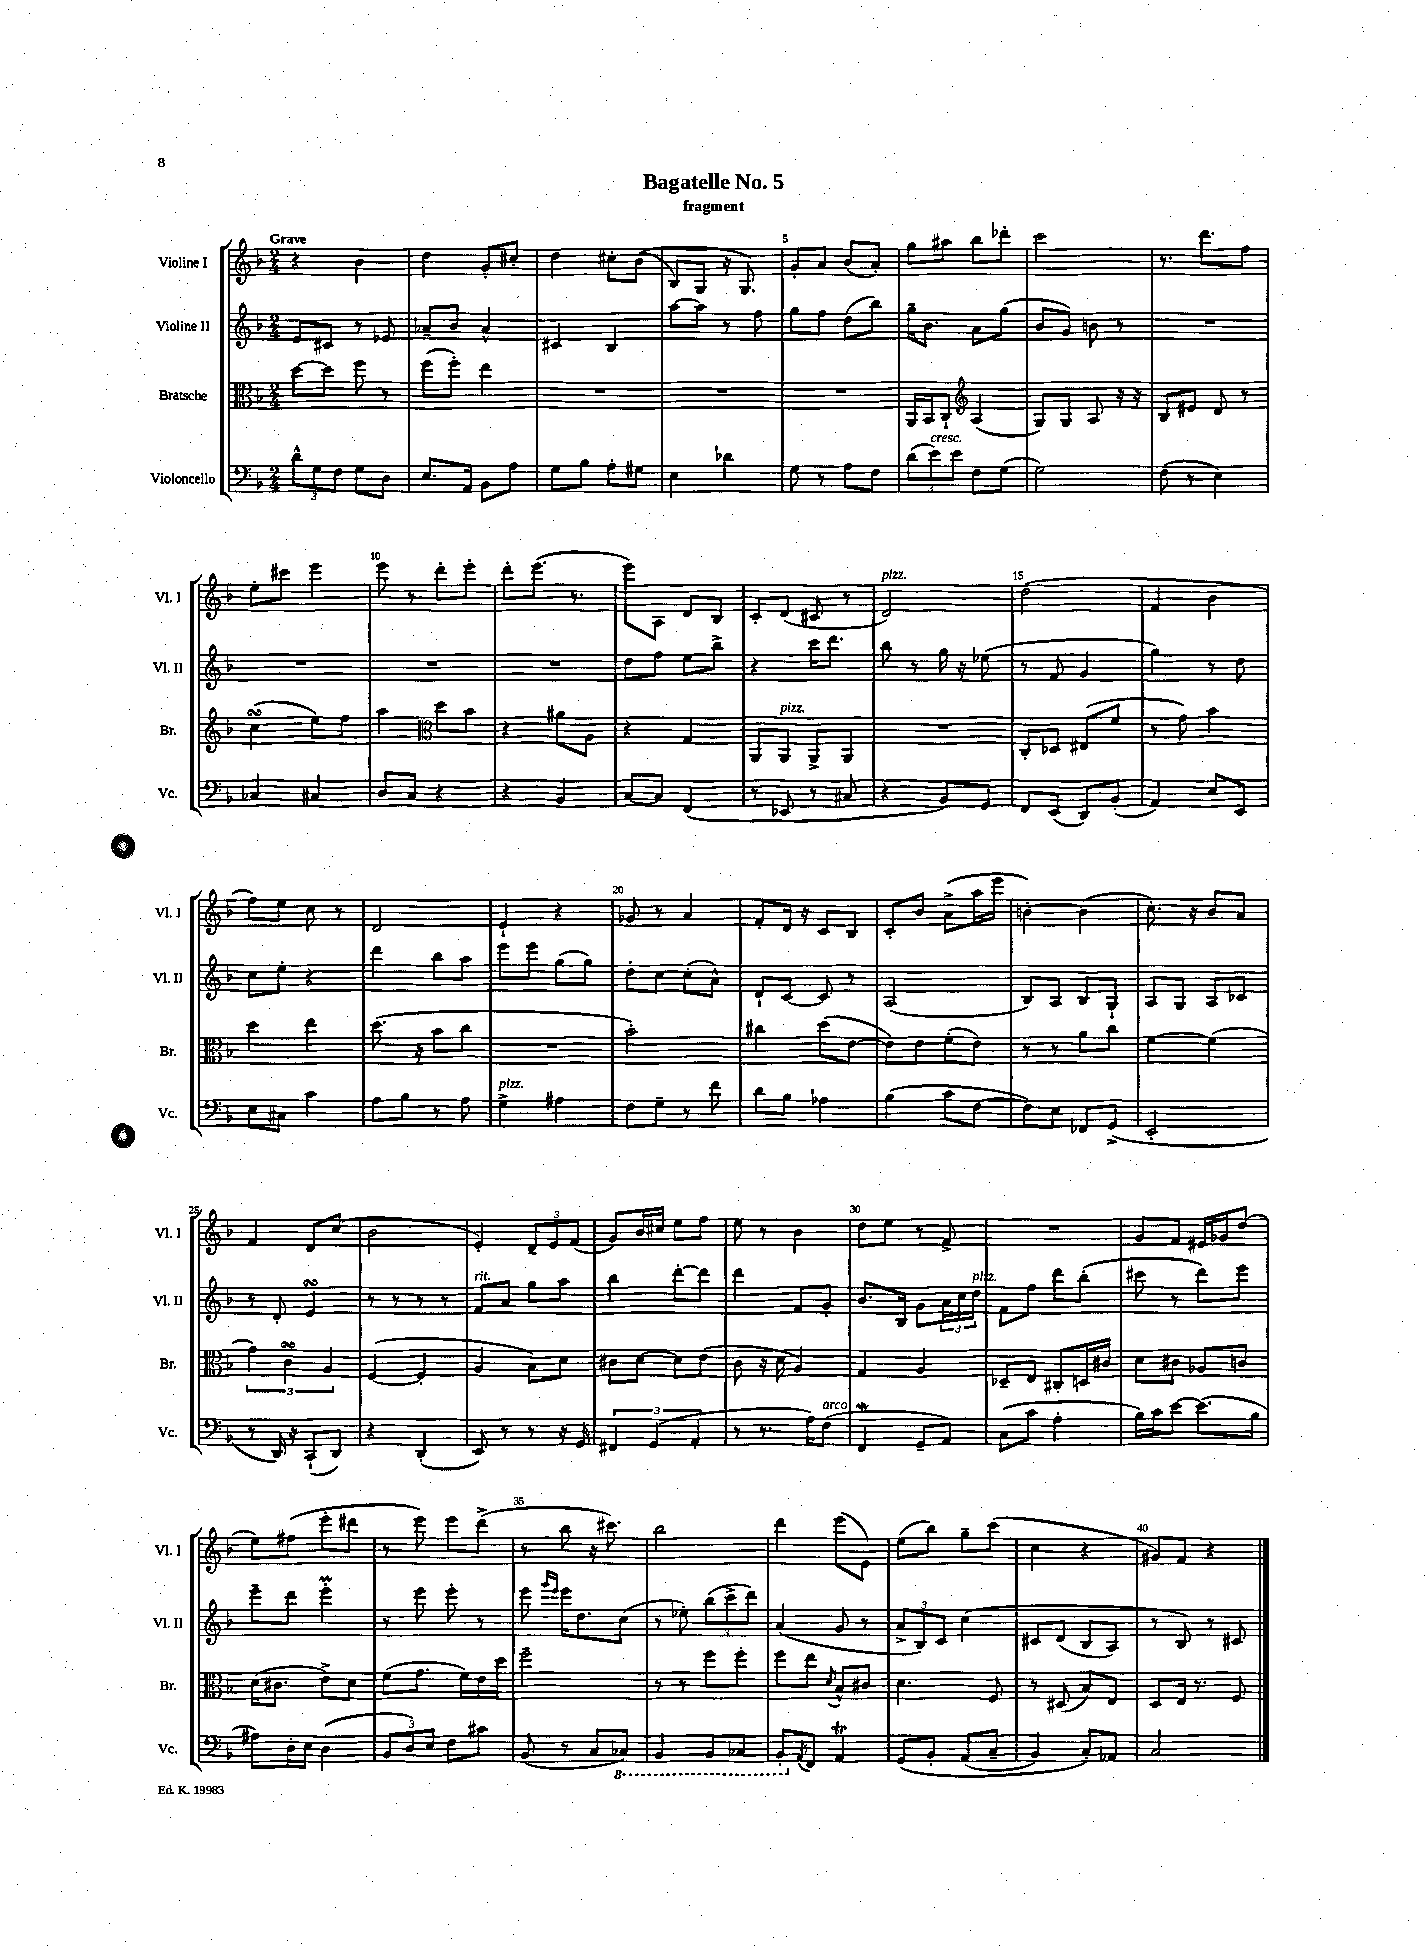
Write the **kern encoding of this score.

**kern	**kern	**kern	**kern
*staff4	*staff3	*staff2	*staff1
*clefF4	*clefC3	*clefG2	*clefG2
*k[b-]	*k[b-]	*k[b-]	*k[b-]
*M2/4	*M2/4	*M2/4	*M2/4
12d^^	[8dd	8e	4r
12G	.	.	.
.	8dd]	8c#	.
12F	.	.	.
8G	8ff	8r	4b-
8D	8r	8e-	.
=	=	=	=
8.E	(8ff	8a-~	4dd
.	8ff')	8b-	.
16AA	.	.	.
8BB-	4ee	4a-^^	8g'
8A	.	.	8cc#'
=	=	=	=
8G	2r	4c#	4dd
8B-	.	.	.
8A'	.	4B-	8cc#'
8G#	.	.	&((8b-
=	=	=	=
4E	2r	[8aa	8B-)
.	.	8aa]	8G
4d-	.	8r	16r
.	.	.	8.G&)
.	.	8ff	.
=	=	=	=
8G	2r	8gg	8g'
8r	.	8ff	8a
8A	.	(8dd	(8b-
8F	.	8bb-)	8a')
=	=	=	=
(12d	16AA	16gg~	8gg
.	16BB-	8.b-	.
12e)	.	.	.
.	8C`	.	8aa#
12e	.	.	.
*	*clefG2	*	*
8F	(4A	8a	8bb-
(8G	.	(8gg	8ddd-'
=	=	=	=
2G)	8G)	8b-	2ccc
.	8G	8g)	.
.	8A	8b	.
.	16r	8r	.
.	16r	.	.
=	=	=	=
(8F	8B-	2r	8.r
8r	8e#	.	.
.	.	.	8.ddd
4E)	8d	.	.
.	8r	.	8ff
=	=	=	=
4C-	(4cc	2r	8ee'
.	.	.	8ccc#
4C#	8ee)	.	4eee
.	8ff	.	.
=	=	=	=
8D	4aa	2r	8eee
8C	.	.	8r
*	*clefC3	*	*
4r	8dd	.	8ddd'
.	8b-	.	8eee'
=	=	=	=
4r	4r	2r	8ddd'
.	.	.	(8.eee
4BB-	8a#	.	.
.	.	.	8.r
.	8A	.	.
=	=	=	=
[8C	4r	8dd	8eee)
8C]	.	8ff	8A
(4FF	4G	8ee	8d
.	.	8bb-^	8B-
=	=	=	=
8r	8AA	4r	8c'
8EE-	8AA	.	(8d
8r	8AA^	16ccc	8c#
.	.	8.ddd	.
8C#	8AA	.	8r
=	=	=	=
4r	2r	8bb-	2d)
.	.	8r	.
8BB-)	.	16gg	.
.	.	16r	.
8GG	.	(8ee-	.
=	=	=	=
8FF	8C'	8r	(2dd
(8EE	8D-	8f	.
8DD)	(8E#	4g	.
(8BB-'	8f	.	.
=	=	=	=
4AA)	8r	4gg)	4f
.	8g)	.	.
8E	4b-	8r	4b-
8EE	.	8dd	.
=	=	=	=
8E	4dd	8cc	8ff)
8C#	.	8ee'	8ee
4c	4ee	4r	8cc
.	.	.	8r
=	=	=	=
8A	(8.dd	4ddd	2d
8B-	.	.	.
.	16r	.	.
8r	8b-	8bb-	.
8A	8cc	8aa	.
=	=	=	=
4G^	2r	8eee	4e`
.	.	8eee	.
4A#	.	(8gg	4r
.	.	8gg)	.
=	=	=	=
8F	2b-')	8dd'	8g-
8G~	.	8cc	8r
8r	.	(8cc'	4a
8f	.	8a^^)	.
=	=	=	=
8d	4cc#	8d`	8f'
8B-	.	[8c	16d
.	.	.	16r
4A-	(8dd	8c]	8c
.	[8e	8r	8B-
=	=	=	=
(4B-	8e])	(2A	8c'
.	8e	.	8b-
8c	(8f'	.	(8a^
[8F	8e)	.	16aa
.	.	.	16eee
=	=	=	=
8F])	8r	8B-)	[4b')
8E	8r	8A	.
8FF-	8a	8B-	(4b]
(8GG^	8cc	8G`	.
=	=	=	=
2EE'	[4f	8A	8.cc')
.	.	8G	.
.	.	.	16r
.	(4f]	8A	8b-
.	.	8c-	8a
=	=	=	=
8r	6g)	8r	4f
16DD)	.	8d'	.
.	6c	.	.
16r	.	.	.
(8CC`	.	4e	8d
.	6A	.	.
8DD)	.	.	(8cc
=	=	=	=
4r	([4F	8r	2b-
.	.	8r	.
(4DD'	4F']	8r	.
.	.	8r	.
=	=	=	=
8EE)	4A	8f	4e')
8r	.	8a	.
8r	8B-)	8gg	12d~
.	.	.	12e
16r	8d	8aa	.
.	.	.	(12f
16GG	.	.	.
=	=	=	=
6FF#	8c#	4bb-	8g)
.	[8d	.	16b-
(6GG	.	.	.
.	.	.	16cc#
.	8d]	[8ddd'	8ee
6AA'	.	.	.
.	(8e	8ddd]	8ff
=	=	=	=
8r	8c	4ddd	8ee
8.r	16r	.	8r
.	16d	.	.
.	4A)	8f	4b-
16A)	.	.	.
(8F	.	8g'	.
=	=	=	=
4FF	4G	8.b-	8dd
.	.	.	8ee
.	.	16B-	.
8GG~	4A	8g	8r
8AA)	.	24a	8f^
.	.	24cc	.
.	.	24dd	.
=	=	=	=
(8C	8D-~	8f	2r
8c	8E	8ff	.
4A'	8C#'	8ddd	.
.	16D	(8bb-'	.
.	16c#	.	.
=	=	=	=
16B-)	8d	8ccc#	8g
16c	.	.	.
[8e	8c#	8r	8f
(8.e]	8A-	8ddd)	16e#
.	.	.	16g-
.	8c	8eee	(8dd
16B-	.	.	.
=	=	=	=
8A#)	(16d	8eee~	8ee)
.	8.c#	.	.
16D'	.	8ddd	(8ff#
16E	.	.	.
(4D	8e^)	4eee'	8eee'
.	8d	.	8ddd#
=	=	=	=
12BB-	(8f	8r	8r
12D)	.	.	.
.	8.g	8eee	8eee)
12E	.	.	.
8F	.	8eee'	8eee
.	16f)	.	.
8c#	16e	8r	(8ddd^
.	16dd	.	.
=	=	=	=
(8BB-	2ff~	8eee	8r
.	.	16qqggg	.
.	.	16qqeee	.
8r	.	16eee	8bb-
.	.	8.dd	.
8C	.	.	16r
.	.	.	8.ccc#)
8CC-)	.	(8cc	.
=	=	=	=
4BBB-	8r	8r	2bb-
.	8r	8ee-')	.
8BBB-	8ff	(12bb-	.
.	.	12ccc^	.
8CC-	8ff'	.	.
.	.	12ddd)	.
=	=	=	=
8BBB-'	8ff	(4a	4ddd
8qAA	.	.	.
8FF	8ee	.	.
.	8qd	.	.
4AA	8B-^^	8g	(8eee
.	8c#	8r	8e)
=	=	=	=
&(8GG	4.d	12a^	(8ee
.	.	12B-)	.
8BB-'	.	.	8bb-)
.	.	12c	.
(8AA	.	&(4cc	8gg~
8C~	8F	.	(8ccc
=	=	=	=
4BB-)	8r	8c#	4cc
.	(8D#	(8d	.
8C'&)	8B-)	8B-	4r
8AA-	8E	8A)	.
=	=	=	=
2C	8D	8r	8g#)
.	16E	8B-&)	8f
.	8.r	.	.
.	.	8r	4r
.	8F	8c#	.
==	==	==	==
*-	*-	*-	*-
